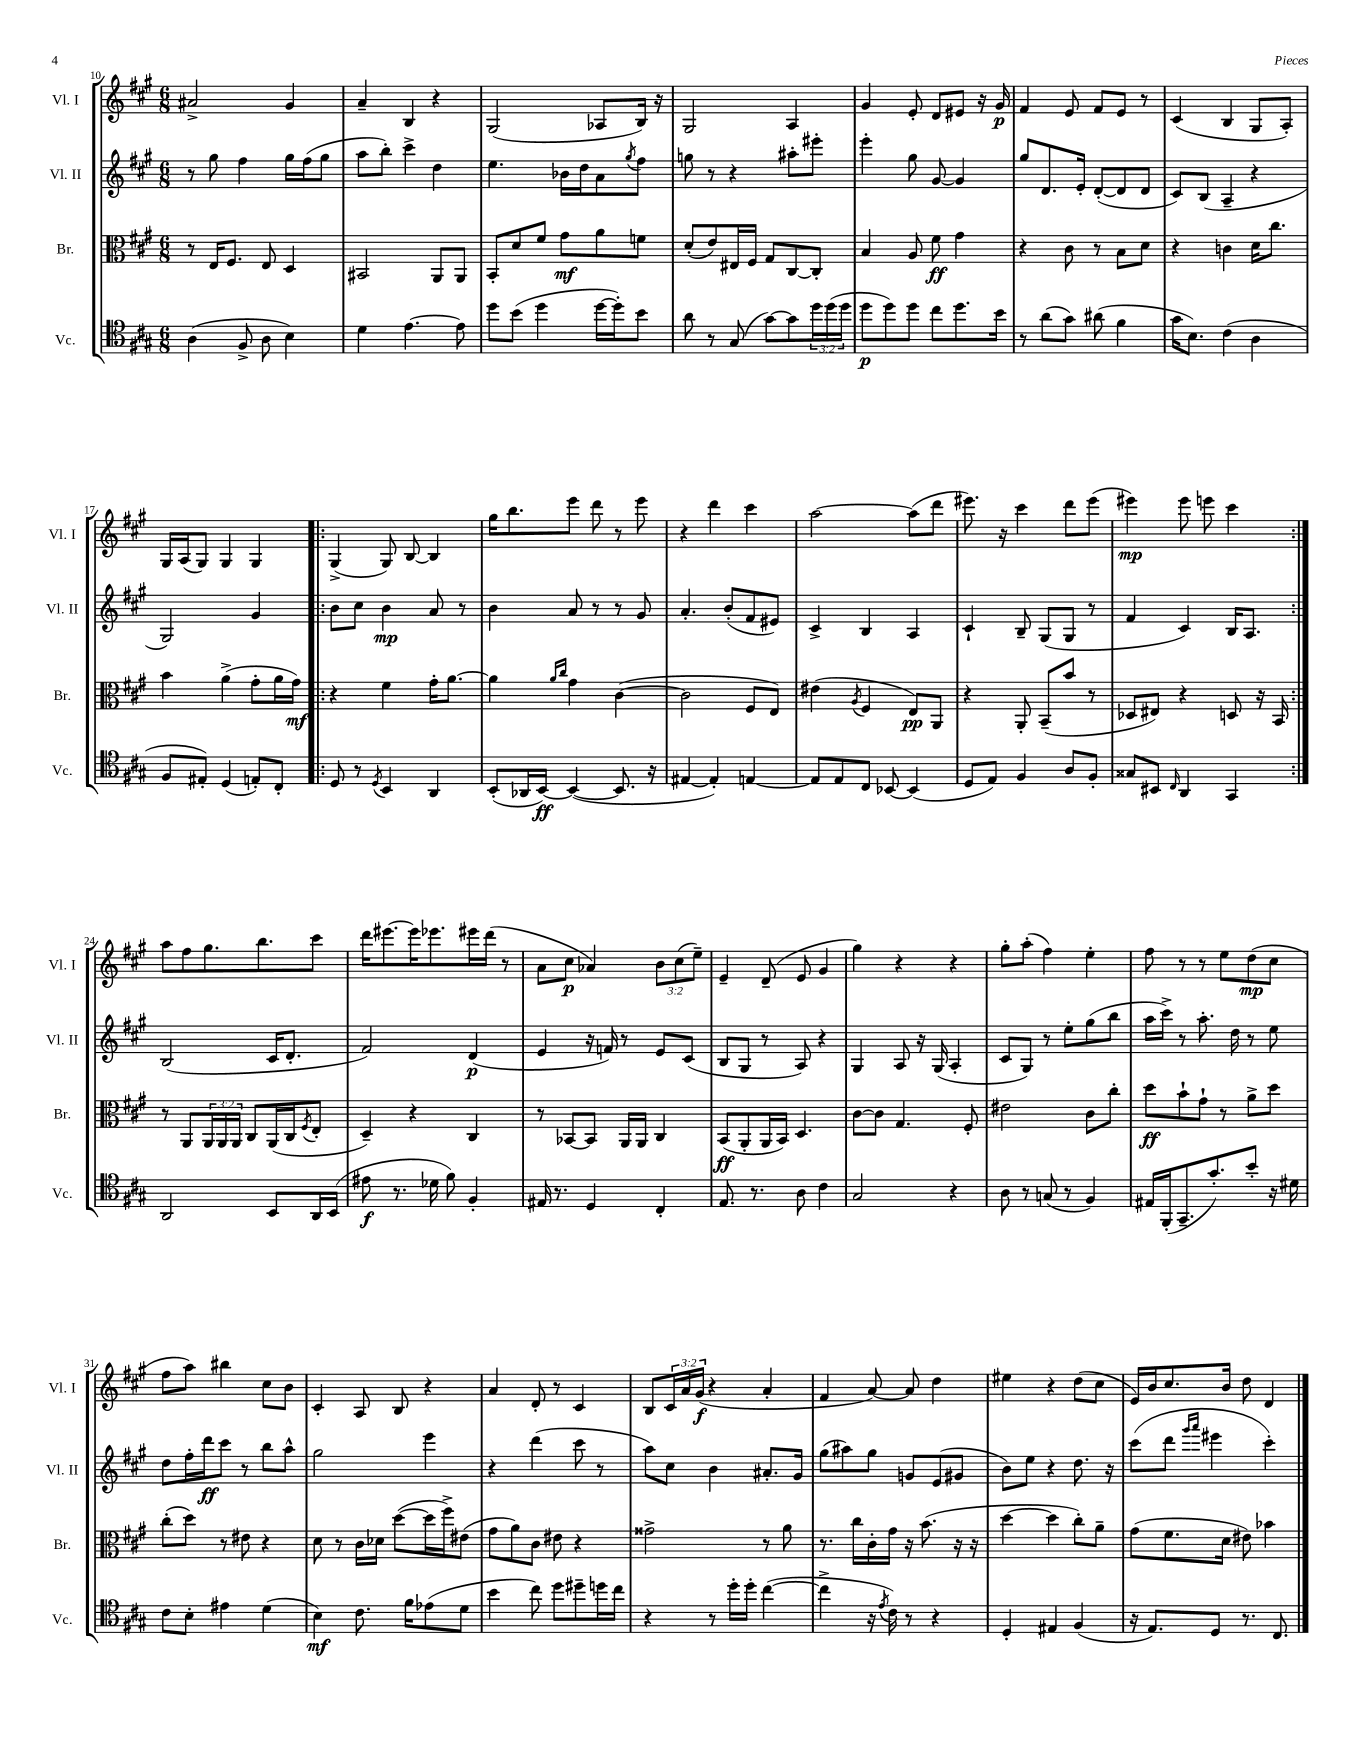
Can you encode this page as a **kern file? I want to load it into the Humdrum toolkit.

**kern	**kern	**kern	**kern
*staff4	*staff3	*staff2	*staff1
*clefC4	*clefC3	*clefG2	*clefG2
*k[f#c#g#]	*k[f#c#g#]	*k[f#c#g#]	*k[f#c#g#]
*M6/8	*M6/8	*M6/8	*M6/8
(4A	8r	8r	2a#^
.	16E	8gg#	.
.	8.F#	.	.
8F#^	.	4ff#	.
8A	8E	.	.
4B)	4D	16gg#	4g#
.	.	(16ff#	.
.	.	8gg#	.
=	=	=	=
4d	2BB#	8aa	4a~
.	.	8bb')	.
[4.e	.	4ccc#^	4B
.	8AA	4dd	4r
8e]	8AA	.	.
=	=	=	=
8dd	8BB'	4.ee	(2G#
(8b	8d	.	.
4dd	8f#	.	.
.	8g#	16b-	.
.	.	16dd	.
[16dd	8a	8a	8A-
16dd'])	.	.	.
.	.	8qgg#	.
8b	8f	8ff#	16B)
.	.	.	16r
=	=	=	=
8a	(8d'	8gg	2G#
8r	8e)	8r	.
(8G#	16E#	4r	.
.	16F#	.	.
[8g#)	8G#	.	.
8g#]	[8C#	8aa#'	4A
24dd	8C#']	8eee#'	.
(24dd	.	.	.
24dd	.	.	.
=	=	=	=
8dd	4B	4eee'	4g#
8dd)	.	.	.
8dd	8A	8gg#	8e'
8cc#	8f#	[8g#	8d
8.dd	4g#	4g#]	8e#
.	.	.	16r
16b	.	.	16g#
=	=	=	=
8r	4r	8gg#	4f#
(8a	.	8.d	.
8g#)	8c#	.	8e
.	.	16e'	.
(8a#	8r	([8d'	8f#
4f#	8B	8d]	8e
.	8d	8d	8r
=	=	=	=
16g#	4r	8c#)	(4c#
8.B)	.	.	.
.	.	(8B	.
(4c#	4c	4A~	4B
4A	16d	4r	8G#
.	8.cc#	.	.
.	.	.	8A')
=	=	=	=
8F#	4b	2G#)	16G#
.	.	.	(16A
8E#')	.	.	8G#)
(4D	(4a^	.	4G#
8E')	8g#'	4g#	4G#
8C#'	16a	.	.
.	16g#)	.	.
=!|:	=!|:	=!|:	=!|:
8D	4r	8b	(4G#^
8r	.	8cc#	.
8qD	.	.	.
4BB	4f#	4b	8G#)
.	.	.	[8B
4AA	16g#'	8a	4B]
.	[8.a	.	.
.	.	8r	.
=	=	=	=
(8BB'	4a]	4b	16gg#
.	.	.	8.bb
16AA-	.	.	.
[16BB)	.	.	.
.	16qqa	.	.
.	16qqcc#	.	.
(4BB_	4g#	8a	8eee
.	.	8r	8ddd
8.BB]	([4c#	8r	8r
.	.	8g#	8eee
16r	.	.	.
=	=	=	=
[4E#	2c#]	4.a'	4r
4E#'])	.	.	4ddd
.	.	(8b'	.
[4E	8F#	8f#	4ccc#
.	8E)	8e#)	.
=	=	=	=
8E]	(4e#	4c#^	[2aa
8E	.	.	.
.	8qA	.	.
8C#	4F#	4B	.
[8BB-	.	.	.
(4BB-]	8E)	4A	(8aa]
.	8AA	.	8ddd
=	=	=	=
8D	4r	4c#`	8.eee#)
8E)	.	.	.
.	.	.	16r
4F#	8AA'	8B~	4ccc#
.	(8BB~	(8G#	.
8A	8b	8G#	8ddd
8F#'	8r	8r	(8eee#
=	=	=	=
8G##	8D-	4f#	4eee#)
8BB#	8E#)	.	.
16qqC#	.	.	.
4AA	4r	4c#)	8eee#
.	.	.	8eee
4GG#	8D	16B	4ccc#
.	.	8.A	.
.	16r	.	.
.	16BB	.	.
=:|!	=:|!	=:|!	=:|!
2AA	8r	(2B	8aa
.	8AA	.	8ff#
.	24AA	.	8.gg#
.	24AA	.	.
.	24AA	.	.
.	8C#	.	.
.	.	.	8.bb
8BB	(16AA	16c#	.
.	16C#	8.d'	.
.	8qF#	.	.
16AA	8E'	.	8ccc#
(16BB	.	.	.
=	=	=	=
8e#	4D~)	2f#)	16ddd
.	.	.	[8.eee#
8.r	.	.	.
.	4r	.	16eee#]
16d-	.	.	8.eee-
8f#)	.	.	.
4F#'	4C#	(4d	16eee#
.	.	.	(16ddd
.	.	.	8r
=	=	=	=
16E#	8r	4e	8a
8.r	.	.	.
.	[8BB-	.	8cc#
4D	8BB-]	16r	4a-)
.	.	16f)	.
.	16AA	8r	.
.	16AA	.	.
4C#'	4C#	8e	12b
.	.	.	(12cc#
.	.	(8c#	.
.	.	.	12ee~)
=	=	=	=
8.E	(8BB	8B	4e~
.	8AA'	8G#	.
8.r	.	.	.
.	16AA	8r	(8d~
.	16BB)	.	.
8A	4.D	8A)	8e
4c#	.	4r	4g#
=	=	=	=
2G#	[8c#	4G#	4gg#)
.	8c#]	.	.
.	4.G#	8A	4r
.	.	16r	.
.	.	(16G#	.
4r	.	4A'	4r
.	8F#'	.	.
=	=	=	=
8A	2e#	8c#	8gg#'
8r	.	8G#)	(8aa'
(8G	.	8r	4ff#)
8r	.	8ee'	.
4F#)	8c#	(8gg#	4ee'
.	8cc#'	8bb	.
=	=	=	=
16E#	8dd	16aa	8ff#
(16FF#'	.	16ccc#^)	.
8.GG#~	8b`	8r	8r
.	8g#`	8.aa'	8r
8.g#')	.	.	.
.	8r	.	8ee
.	.	16dd	.
8b'	8a^	8r	(8dd
16r	8dd	8ee	8cc#
16d#	.	.	.
=	=	=	=
8c#	(8cc#'	8dd	8ff#
8B'	8dd)	16ff#'	8aa)
.	.	16ddd	.
4e#	8r	8ccc#	4bb#
.	8e#	8r	.
(4d	4r	8bb	8cc#
.	.	8aa^^	8b
=	=	=	=
4B)	8d	2gg#	4c#'
.	8r	.	.
8.c#	16c#	.	8A
.	16d-	.	.
.	([8dd	.	8B
16f#	.	.	.
(8e-	16dd]	4eee	4r
.	16ff#^)	.	.
8d	(8e#	.	.
=	=	=	=
4b	8g#	4r	4a
.	8a)	.	.
8cc#)	8c#	(4ddd	8d'
8dd	8e#	.	8r
8dd#~	4r	8ccc#	4c#
16dd	.	8r	.
16cc#	.	.	.
=	=	=	=
4r	2g##^	8aa)	8B
.	.	8cc#	24c#
.	.	.	24a
.	.	.	(24g#
8r	.	4b	4r
16dd'	.	.	.
16dd'	.	.	.
([4cc#	8r	8.a#'	4a'
.	8a	.	.
.	.	16g#	.
=	=	=	=
4cc#^]	8.r	(8gg#	4f#
.	.	8aa#)	.
.	16cc#	.	.
16r	16c#'	8gg#	[8a)
8qe	.	.	.
16c#)	16g#	.	.
8r	16r	8g	8a]
.	(8.b	.	.
4r	.	(8e	4dd
.	16r	8g#	.
.	16r	.	.
=	=	=	=
4D'	[4dd	8b)	4ee#
.	.	8ee	.
4E#	4dd]	4r	4r
(4F#	8cc#')	8.dd	(8dd
.	8a~	.	8cc#
.	.	16r	.
=	=	=	=
16r	(8g#	(8ccc#	16e)
8.E)	.	.	16b
.	8.f#	8ddd	8.cc#
.	.	16qqggg#	.
.	.	16qqaaa	.
8D	.	4eee#	.
.	16d	.	16b
8.r	8e#)	.	8dd
.	4b-	4ccc#')	4d
8.C#	.	.	.
==	==	==	==
*-	*-	*-	*-
